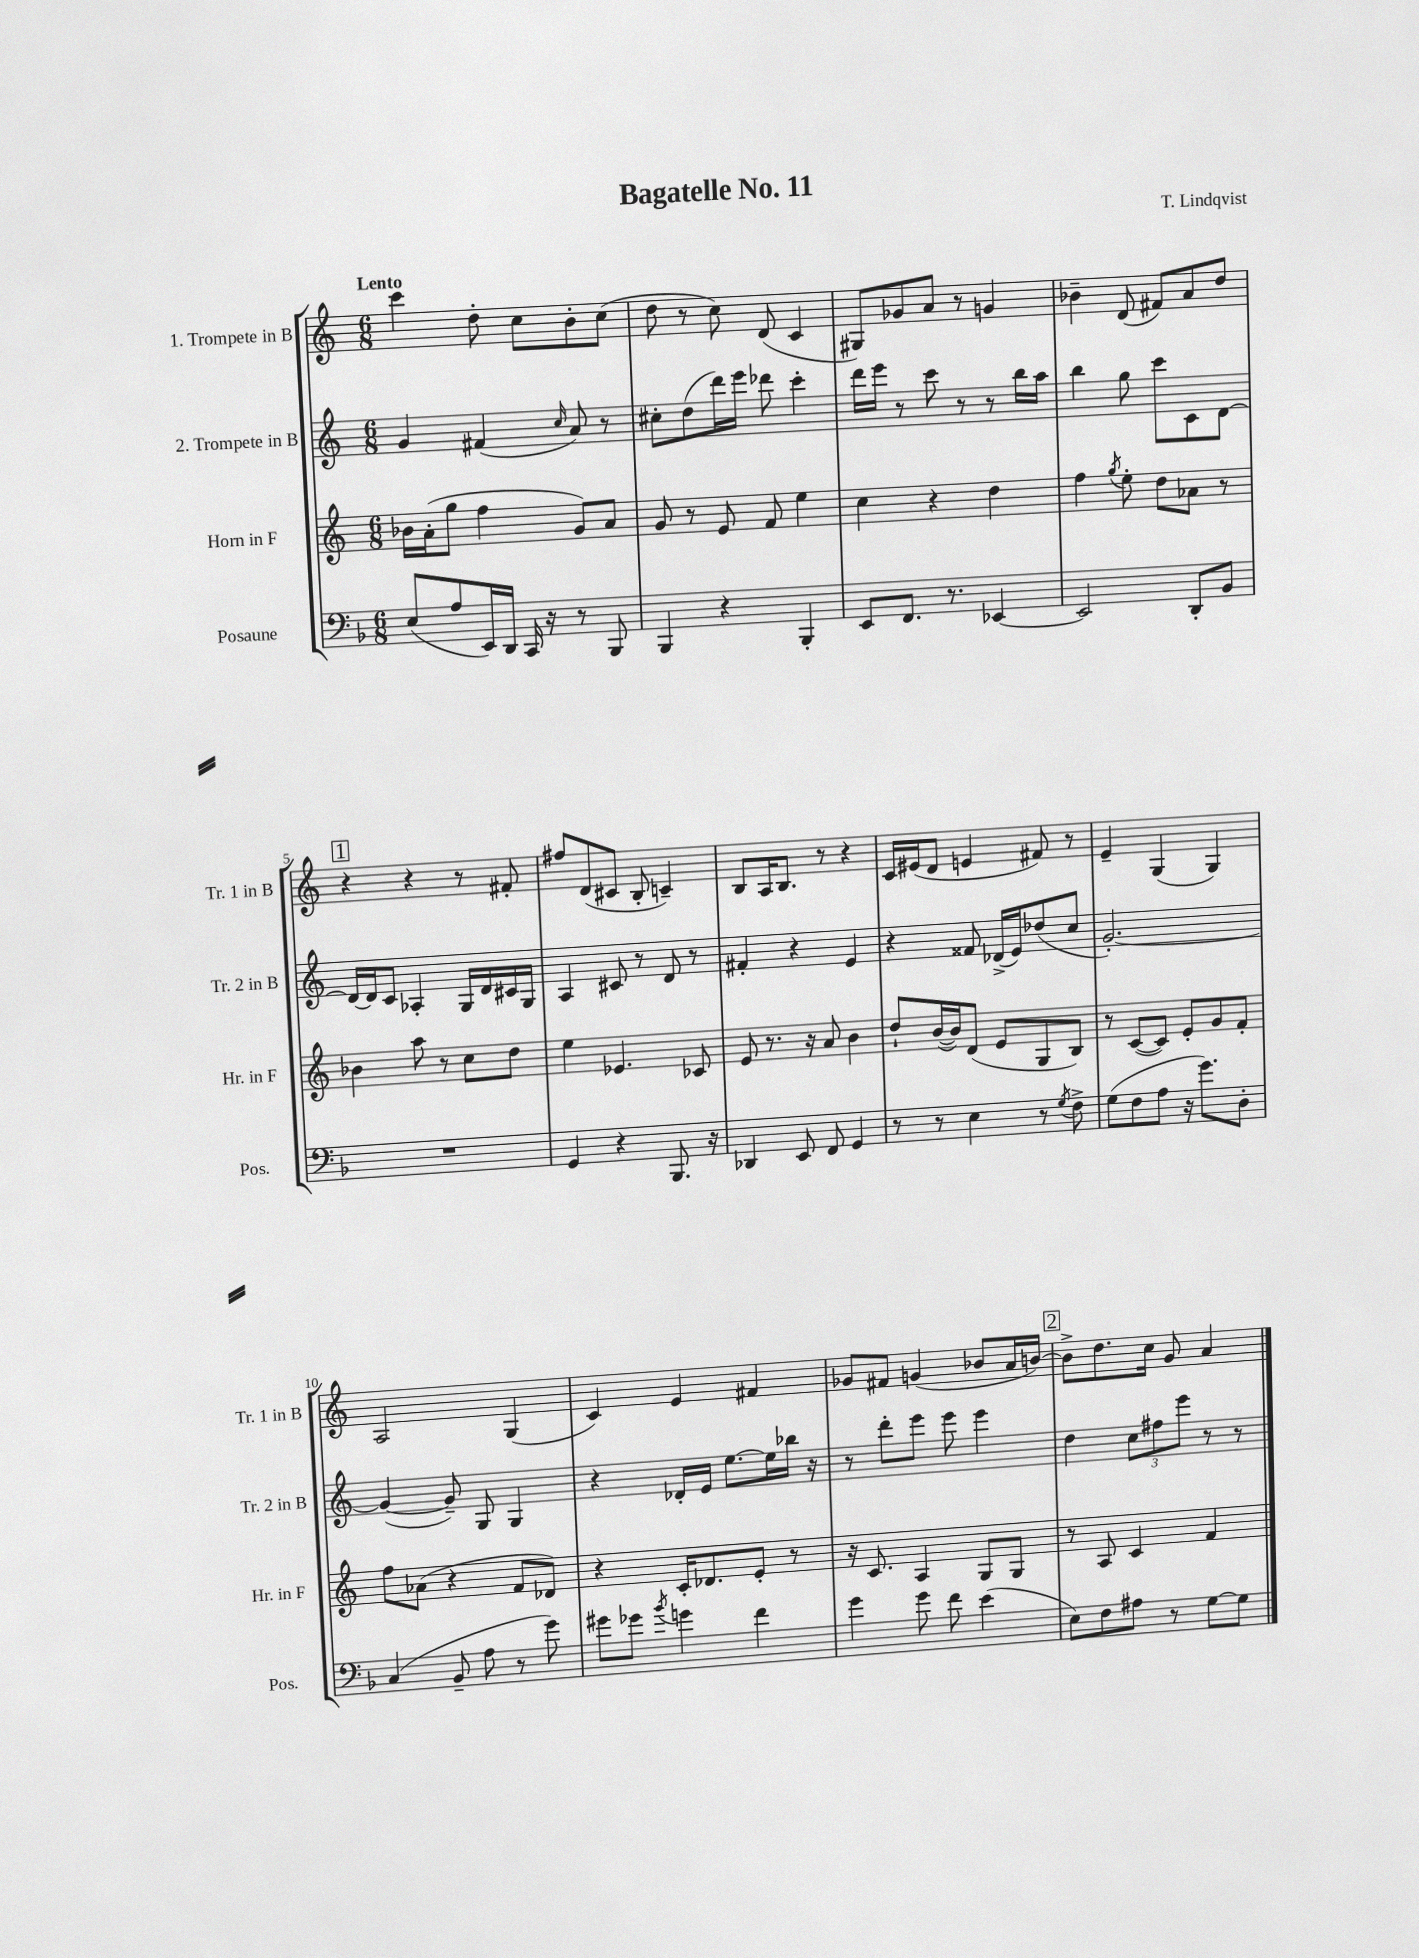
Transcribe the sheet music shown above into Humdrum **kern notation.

**kern	**kern	**kern	**kern
*staff4	*staff3	*staff2	*staff1
*clefF4	*clefG2	*clefG2	*clefG2
*k[b-]	*k[]	*k[]	*k[]
*M6/8	*M6/8	*M6/8	*M6/8
(8E	16b-	4g	4ccc
.	(16a'	.	.
8A	8gg	.	.
16EE)	4ff	(4f#	8dd'
16DD	.	.	.
16CC	.	.	8cc
16r	.	.	.
.	.	16qqcc	.
8r	8g)	8a)	8b'
8BBB-	8a	8r	(8cc
=	=	=	=
4BBB-	8g	8cc#'	8dd
.	8r	(8dd	8r
4r	8e	16ddd)	8cc)
.	.	16eee	.
.	8f	8ddd-	(8d
4BBB-'	4ee	4ccc'	4c
=	=	=	=
8EE	4cc	16ddd	8G#)
.	.	16eee	.
8.FF	.	8r	8g-
.	4r	8ccc	8a
8.r	.	.	.
.	.	8r	8r
[4EE-	4dd	8r	4g
.	.	16bb	.
.	.	16aa	.
=	=	=	=
2EE-]	4ff	4bb	4b-~
.	8qgg	.	.
.	8ee'	8gg	(8d
.	8dd	8ccc	8f#)
8DD'	8a-	8c	8a
8BB-	8r	[8d	8dd
=	=	=	=
2.r	4b-	16d_	4r
.	.	16d]	.
.	.	8c	.
.	8aa	4A-'	4r
.	8r	.	.
.	8cc	16G	8r
.	.	16d	.
.	8dd	16c#	8f#'
.	.	16G	.
=	=	=	=
4GG	4ee	4A	8ff#
.	.	.	(8d
4r	4.e-	8c#	8c#
.	.	8r	8B'
8.BBB-	.	8d	4c~)
.	8c-	8r	.
16r	.	.	.
=	=	=	=
4DD-	8e	4f#'	8B
.	8.r	.	16A
.	.	.	8.B
8EE	.	4r	.
.	16r	.	.
8FF	8a	.	8r
4GG	4b	4e	4r
=	=	=	=
8r	8dd`	4r	16c
.	.	.	(16e#
8r	([16b	.	8d
.	16b])	.	.
4E	(8d	8f##	4e
.	8e	(16d-^	.
.	.	16e)	.
8r	8G	(8dd-	8f#)
8qG	.	.	.
8F^	8B)	8cc	8r
=	=	=	=
(8G	8r	[2.g')	4e~
8F	([8c	.	.
8A	8c])	.	(4G
16r	8e'	.	.
8.g)	.	.	.
.	8g	.	4G)
8D'	8f'	.	.
=	=	=	=
(4C	8ff	(4g_	2A
.	(8a-	.	.
8BB-~	4r	8g~])	.
8A	.	8G	.
8r	8f	4G	(4G
8g)	8d-)	.	.
=	=	=	=
8g#	4r	4r	4c)
8g-	.	.	.
8qb-	.	.	.
4g	16c'	16d-'	4e
.	8.d-	16e	.
.	.	[8.ee	.
4f	8e'	.	4f#
.	.	16ee]	.
.	8r	16bb-	.
.	.	16r	.
=	=	=	=
4g	16r	8r	8g-
.	8.c	.	.
.	.	8ddd'	8f#
8g	4A	8eee	(4g
8f	.	8eee	.
(4e	8G	4eee	8b-
.	8G	.	16a
.	.	.	[16b)
=	=	=	=
8E)	8r	4dd	8b^]
8F	8A	.	8.dd
8A#	4c	12cc	.
.	.	.	16cc
.	.	12ff#	.
8r	.	.	8g
.	.	12eee	.
[8G	4f	8r	4a
8G]	.	8r	.
==	==	==	==
*-	*-	*-	*-
